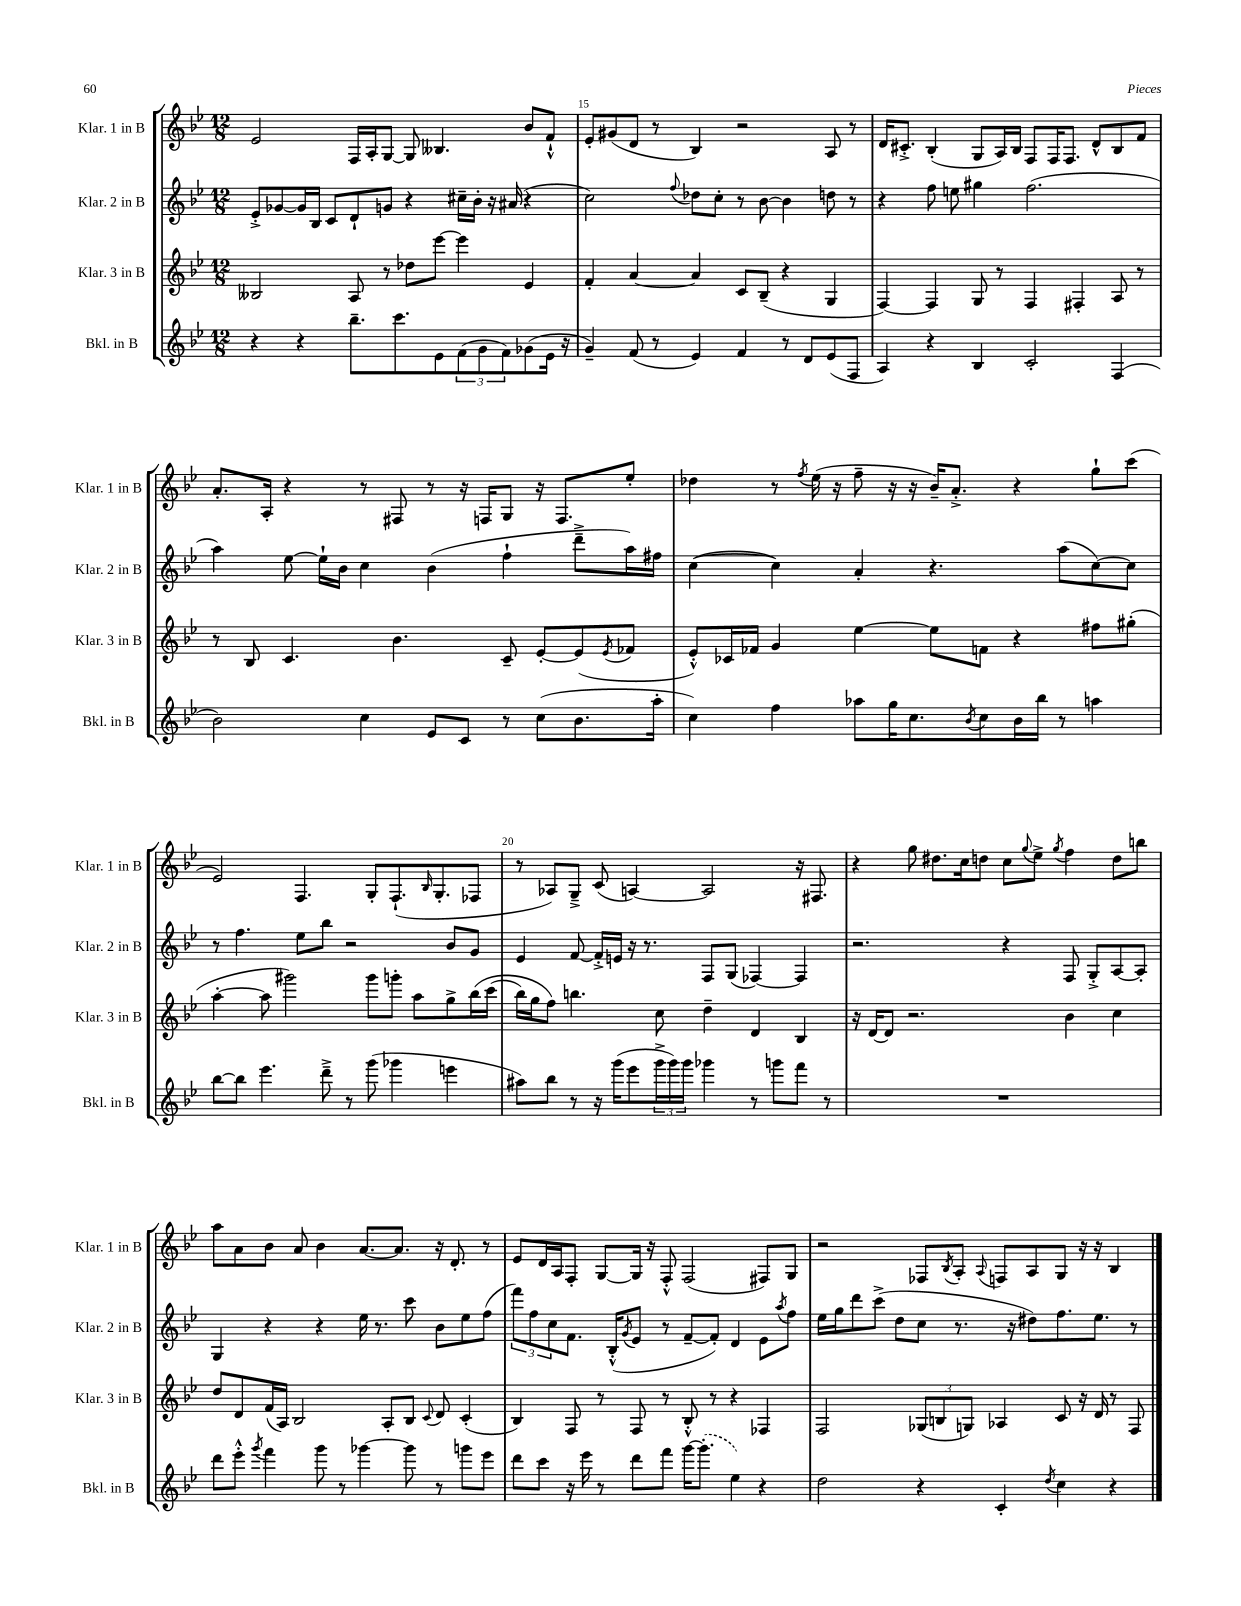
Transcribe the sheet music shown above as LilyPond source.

<<
\new StaffGroup <<
\new Staff = "s0" \with { instrumentName = "Klar. 1 in B" shortInstrumentName = "Klar. 1 in B" } {
    \clef treble \key bes \major \numericTimeSignature \time 12/8
    ees'2 f16 a16-. g8~ g8 beses4. bes'8 f'8-!-^ |
    ees'8-. gis'8( d'8 r8 bes4) r2 a8 r8 |
    d'16 cis'8.-.-> bes4-.( g8 a16) bes16 f8 f16 f8. d'8-^ bes8 f'8 |
    a'8.-. a16-. r4 r8 fis8 r8 r16 f16 g8 r16 f8. ees''8-. |
    des''4 r8 \acciaccatura { f''8 } ees''16( r16 f''8-- r16 r16 bes'16--) a'8.-.-> r4 g''8-! c'''8( |
    ees'2) f4. g8-. f8.-!( \grace { bes16 } g8.-. fes8 |
    r8 aes8) g8---> c'8( a4~) a2 r16 fis8. |
    r4 g''8 dis''8. c''16 d''8 c''8 \appoggiatura { g''8 } ees''8-> \acciaccatura { g''8 } f''4 d''8 b''8 |
    a''8 a'8 bes'8 a'8 bes'4 a'8.~ a'8. r16 d'8.-. r8 |
    ees'8 d'16 a16 f8-. g8~ g16 r16 f8-.-^ f2( fis8) g8 |
    r2 fes8 \acciaccatura { bes8 } a8-. \appoggiatura { a8 } f8 a8 g8 r16 r16 bes4 \bar "|." |
}
\new Staff = "s1" \with { instrumentName = "Klar. 2 in B" shortInstrumentName = "Klar. 2 in B" } {
    \clef treble \key bes \major \numericTimeSignature \time 12/8
    ees'8-.-> ges'8~ ges'16 bes16 c'8 d'8-! g'8 r4 cis''16-- bes'16-. r16 ais'16( r4 |
    c''2) \appoggiatura { f''8 } des''8 c''8-. r8 bes'8~ bes'4 d''8 r8 |
    r4 f''8 e''8 gis''4 f''2.( |
    a''4) ees''8~ ees''16-! bes'16 c''4 bes'4( f''4-! d'''8---> a''16) fis''16 |
    c''4~( c''4) a'4-. r4. a''8( c''8~) c''8 |
    r8 f''4. ees''8 bes''8 r2 bes'8 g'8 |
    ees'4 f'8~ f'16-.-> e'16 r16 r8. f8 g8( fes4~) fes4 |
    r2. r4 f8 g8-.-> a8~ a8-. |
    g4 r4 r4 ees''16 r8. c'''8 bes'8 ees''8 f''8( |
    \tuplet 3/2 { f'''8) f''8 c''8 } f'8. bes16-.-^( \acciaccatura { g'8 } ees'8 r8 f'8~-- f'8-.) d'4 ees'8 \acciaccatura { a''8 } f''8 |
    ees''16 g''16 d'''8 c'''8->( d''8 c''8 r8. r16 dis''8) f''8. ees''8. r8 \bar "|." |
}
\new Staff = "s2" \with { instrumentName = "Klar. 3 in B" shortInstrumentName = "Klar. 3 in B" } {
    \clef treble \key bes \major \numericTimeSignature \time 12/8
    beses2 a8 r8 des''8 ees'''8~ ees'''4 ees'4 |
    f'4-. a'4~ a'4 c'8 bes8--( r4 g4 |
    f4~) f4 g8 r8 f4 fis4-. a8 r8 |
    r8 bes8 c'4. bes'4. c'8-- ees'8~-. ees'8( \acciaccatura { ees'8 } fes'8 |
    ees'8-.-^) ces'16 fes'16 g'4 ees''4~ ees''8 f'8 r4 fis''8 gis''8-.( |
    a''4~-. a''8 gis'''2) gis'''8 g'''8-. a''8 g''8-> bes''16\( c'''16( |
    bes''16) g''16 f''8\) b''4. c''8 d''4-- d'4 bes4 |
    r16 d'16~ d'8 r2. bes'4 c''4 |
    d''8 d'8 f'16( a16) bes2 a8-. bes8 \appoggiatura { c'8 } d'8 c'4-.( |
    bes4) f8 r8 f8 r8 bes8-.-^ r8 r4 fes4 |
    f2 \tuplet 3/2 { ges8( b8 g8) } aes4 c'8 r16 d'16 r8 f8 \bar "|." |
}
\new Staff = "s3" \with { instrumentName = "Bkl. in B" shortInstrumentName = "Bkl. in B" } {
    \clef treble \key bes \major \numericTimeSignature \time 12/8
    r4 r4 bes''8.-- c'''8. ees'8 \tuplet 3/2 { f'8( g'8 f'8) } ges'8( ees'16 r16 |
    g'4--) f'8( r8 ees'4) f'4 r8 d'8 ees'8( f8 |
    a4) r4 bes4 c'2-. f4( |
    bes'2) c''4 ees'8 c'8 r8 c''8( bes'8. a''16-. |
    c''4) f''4 aes''8 g''16 c''8. \acciaccatura { bes'8 } c''8 bes'16 bes''16 r8 a''4 |
    bes''8~ bes''8 ees'''4. d'''8---> r8 g'''8( ges'''4 e'''4 |
    ais''8) bes''8 r8 r16 g'''16( ees'''8 \tuplet 3/2 { g'''16-> g'''16) g'''16 } ges'''4 r8 g'''8 f'''8 r8 |
    R1. |
    d'''8 ees'''8-.-^ \acciaccatura { g'''8 } f'''4 g'''8 r8 ges'''4~ ges'''8 r8 g'''8 ees'''8 |
    d'''8 c'''8 r16 ees'''16 r8 d'''8 f'''8 g'''16~ \once \slurDashed g'''8.-.( ees''4) r4 |
    d''2 r4 c'4-. \acciaccatura { d''8 } c''4 r4 \bar "|." |
}
>>
>>
\layout { \context { \Score currentBarNumber = #14 \override BarNumber.break-visibility = ##(#f #t #t) barNumberVisibility = #(every-nth-bar-number-visible 5) } }
